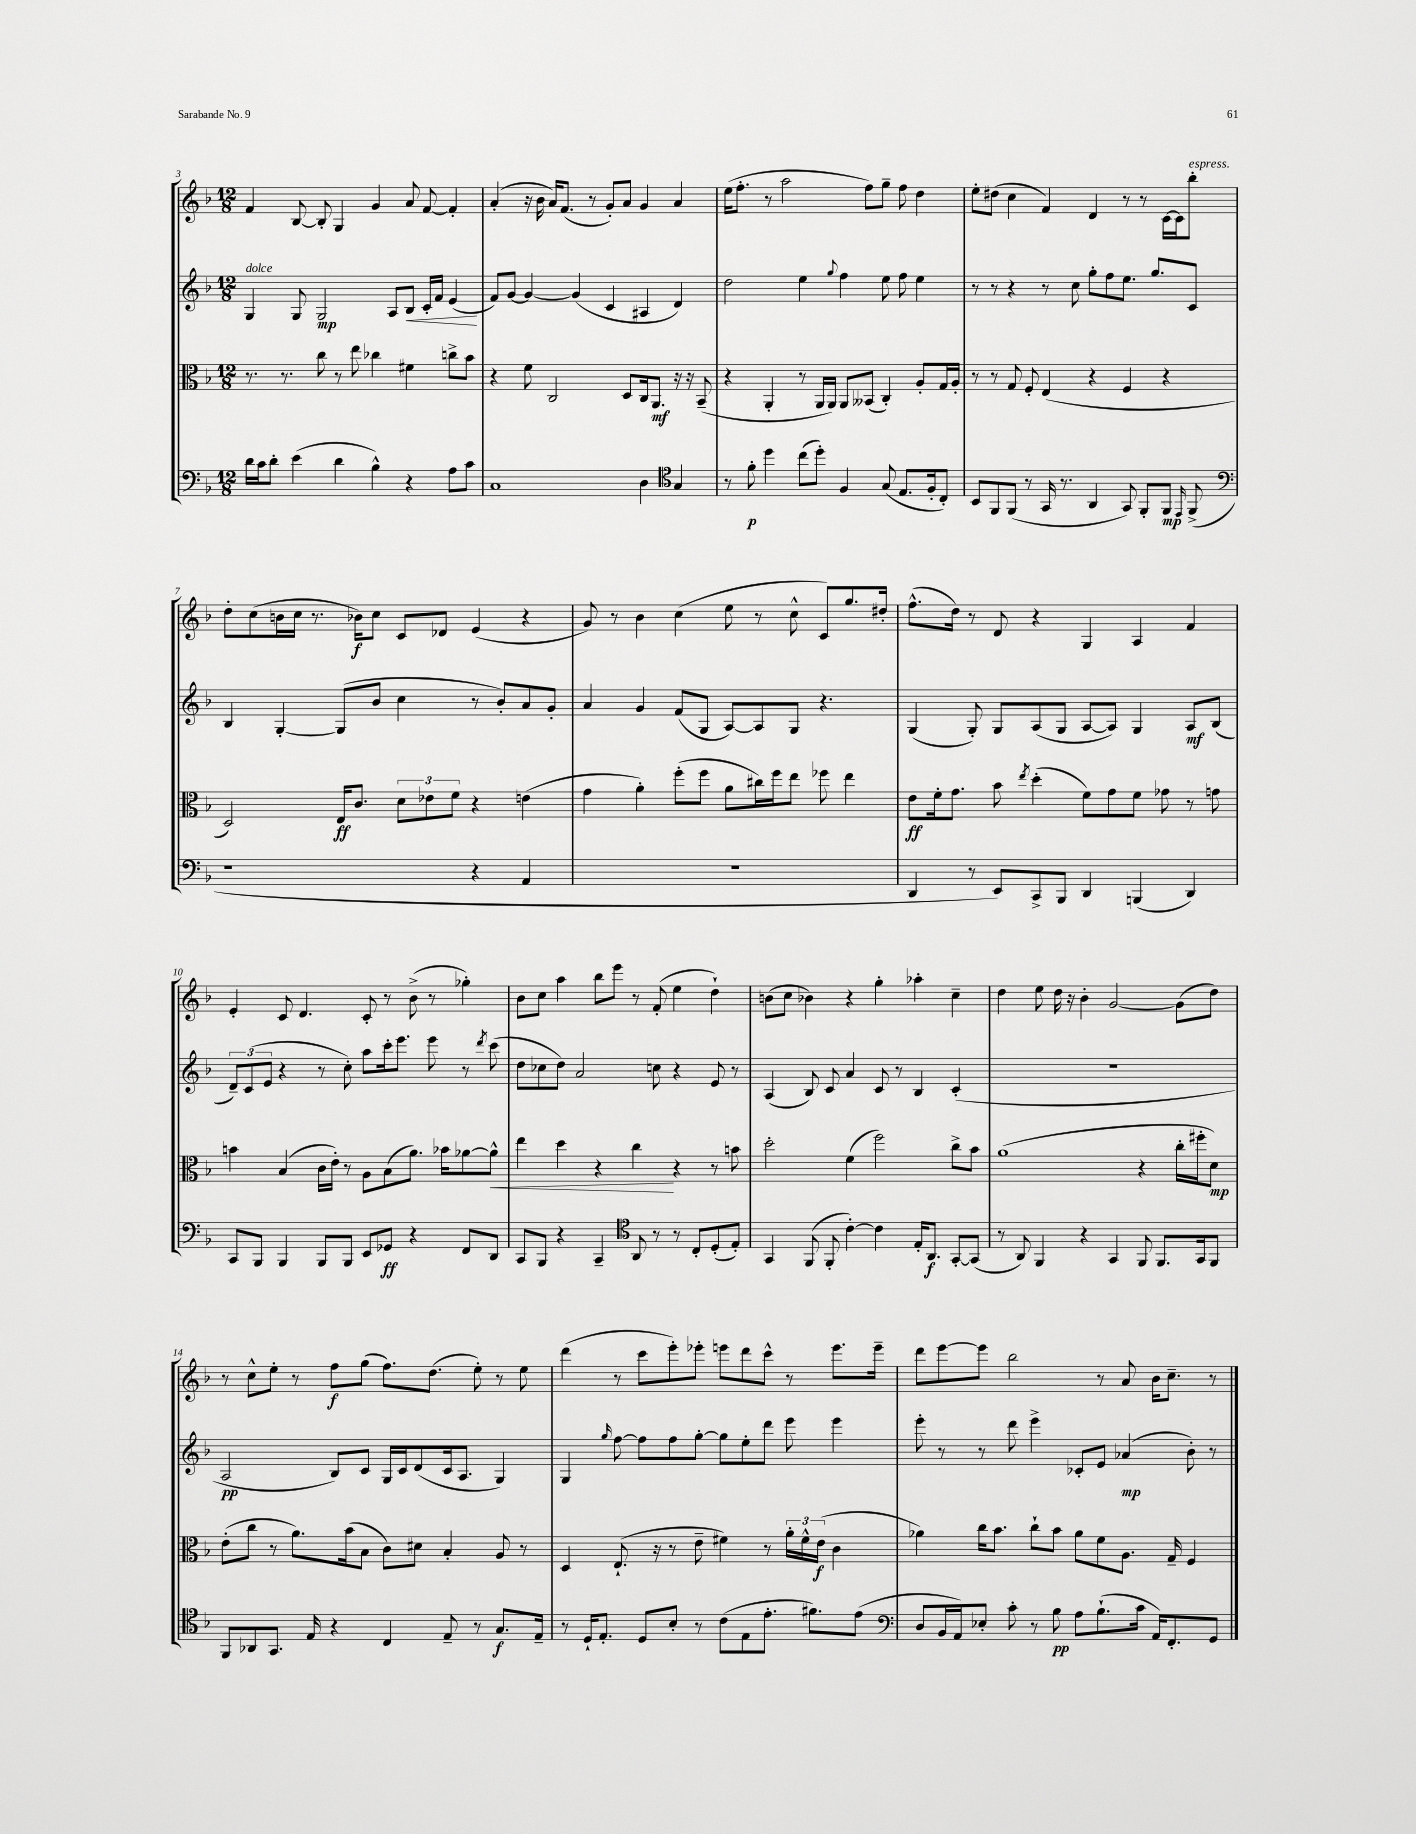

**kern	**kern	**kern	**kern
*staff4	*staff3	*staff2	*staff1
*clefF4	*clefC3	*clefG2	*clefG2
*k[b-]	*k[b-]	*k[b-]	*k[b-]
*M12/8	*M12/8	*M12/8	*M12/8
16d\LL	8.r	4G/	4f/
16c\J	.	.	.
8d'\J	.	.	.
.	8.r	.	.
(4e\	.	8G/	[8B-/
.	8cc\	2G/	8B-'/]
4d\	8r	.	4G/
.	8ee\	.	.
4B-^^\)	4cc-\	.	4g/
.	.	8A/L	.
4r	4f#\	8B-/J	8a/
.	.	16c'/LL	[8f/
.	.	16f/JJ	.
8A\L	8cc^\L	(4e/	4f'/]
8c\J	8b-\J	.	.
=	=	=	=
1C	4r	8f/L)	(4a'/
.	.	[8g/J	.
.	8f\	4g/_	16r
.	.	.	16b-\
.	2C/	.	16a/LK)
.	.	.	(8.f/J
.	.	(4g/]	.
.	.	.	8r
.	.	4c/	8g'/L)
.	8D/L	.	8a/J
4D\	16C/k	4A#/	4g/
.	8.AA/J	.	.
*clefC4	*	*	*
4G/	16r	4d/)	4a/
.	16r	.	.
.	(8BB-~/	.	.
=	=	=	=
8r	4r	2dd\	(16ee\LK
.	.	.	8.ff'\J
8f'\	.	.	.
4dd\	4AA'/	.	8r
.	.	.	2aa\
(8cc\L	8r	4ee\	.
8dd'\J)	16AA/LL	.	.
.	16AA/JJ)	.	.
.	.	8qqgg/	.
4F/	8AA/L	4ff\	.
.	(8BB--/J	.	8ff\L)
(8G/	4C'/)	8ee\	8gg~\J
8.E/L	.	8ff\	8ff\
.	8A'/L	4ee\	4dd\
16F'/k	.	.	.
8C'/J)	16G/L	.	.
.	16A'/JJ	.	.
=	=	=	=
8BB-/L	8r	8r	8ee'\L
8FF/	8r	8r	(8dd#\J
(8FF/J	8G/	4r	4cc\
8r	8F'/	.	.
16GG/	(4E/	8r	4f/)
8.r	.	.	.
.	.	8cc\	.
4AA/	4r	8gg'\L	4d/
.	.	8ff\	.
8GG/)	4F/	8.ee\J	8r
8FF'/L	.	.	8r
.	.	8.gg/L	.
8FF/J	4r	.	[16c\LL
.	.	.	16c\]J
16qqEE/	.	.	.
(8FF^/	.	8c/J	8bb-'\J
=	=	=	=
*clefF4	*	*	*
1r	2D/)	4B-/	8dd'\L
.	.	.	(8cc\
.	.	[4G'/	16b\L
.	.	.	16cc\JJ
.	.	.	8.r
.	16E/LK	(8G/]L	.
.	8.c/J	.	16b-\LK)
.	.	8b-/J	8cc\J
.	12d\L	4cc\	8c/L
.	12e-\	.	.
.	.	.	8d-/J
.	12f\J	.	.
4r	4r	8r	(4e/
.	.	8b-'/L)	.
4AA/	(4e\	8a/	4r
.	.	8g'/J	.
=	=	=	=
1.r	4g\	4a/	8g/)
.	.	.	8r
.	4a'\)	4g/	4b-\
.	(8ff'\L	(8f/L	(4cc\
.	8ff\J	8G/J	.
.	8a\L	[8A/L)	8ee\
.	16cc#\L)	8A/]	8r
.	16ff\J	.	.
.	8ee\J	8G/J	8cc^^\
.	8ff-\	4.r	8c/L)
.	4ee\	.	8.gg/
.	.	.	16dd#'/Jk
=	=	=	=
4DD/	8e\L	(4G/	(8.ff^^\L
.	16f'\k	.	.
.	8.g\J	.	16dd\Jk)
8r	.	8G'/)	8r
8EE/L)	8b-\	8G/L	8d/
.	8qee/	.	.
8CC^/	(4dd'\	(8A/	4r
8BBB-/J	.	8G/J	.
4DD/	8f\L)	[8A/L	4G/
.	8g\	8A/]J)	.
(4BBB/	8f\J	4G/	4A/
.	8g-\	.	.
4DD/)	8r	8A/L	4f/
.	8g\	(8B-/J	.
=	=	=	=
8CC/L	4b\	12d~/L)	4e'/
.	.	(12c/	.
8BBB-/J	.	.	.
.	.	12e/J	.
4BBB-/	(4B-/	4r	8c/
.	.	.	4.d/
8BBB-/L	16c\LL	8r	.
.	16e'\JJ)	.	.
8BBB-/J	8r	8cc'\)	.
8EE/L	8A\L	8aa\L	8c'/
8GG-/J	(8B-\	16ccc'\k	8r
.	.	8.eee\J	.
4r	8.a\J)	.	(8b-^\
.	.	8eee\	8r
.	16b-\LK	.	.
8FF/L	[8a-\	8r	4gg-'\)
.	.	8qddd/	.
8DD/J	8a-^^\]J	(8ccc\	.
=	=	=	=
8CC/L	4ee\	8dd\L	8b-\L
8BBB-/J	.	8cc-\	8cc\J
4r	4dd\	8dd\J)	4aa\
.	.	2a/	.
4CC~/	4r	.	8bb-\L
.	.	.	8eee\J
*clefC4	*	*	*
8AA/	4cc\	.	8r
8r	.	8cc\	(8f'/
8r	4r	4r	4ee\
8C'/L	.	.	.
(8D'/	8r	8e/	4dd`\)
8E'/J)	8b\	8r	.
=	=	=	=
4GG/	2dd'\	(4A/	(8b\L
.	.	.	8cc\J
(8FF/	.	8B-/)	4b-\)
8FF'/	.	8c/	.
[4c'\)	(4f\	4a/	4r
4c\]	2ff\)	8c/	4gg'\
.	.	8r	.
16E'/LK	.	4B-/	4aa-'\
8.AA/J	.	.	.
[8GG'/L	8cc^\L	(4c'/	4cc~\
(8GG/]J	8b-\J	.	.
=	=	=	=
8r	(1a	1.r	4dd\
8AA/)	.	.	.
4FF/	.	.	8ee\
.	.	.	16dd\
.	.	.	16r
4r	.	.	4b-'\
4GG/	.	.	[2g/
8FF/	4r	.	.
8.FF/L	.	.	.
.	16cc'\LL	.	(8g\]L
16GG/k	16ff#'\J	.	.
8FF/J	8d\J)	.	8dd\J)
=	=	=	=
8FF/L	(8e'\L	2A/	8r
8AA-/	8cc\J	.	8cc^^\L
8.GG/J	8r	.	8ee'\J
.	8.a\L)	.	8r
16E/	.	.	.
4r	.	8B-/L)	8ff\L
.	(16b-\k	.	.
.	8B-\J	8c/J	(8gg\J
4C/	8c\L)	16G/LL	8.ff\L)
.	.	16c/J	.
.	8d#\J	(8d/	.
.	.	.	(8.dd\J
8E~/	4B-'/	16c/k	.
.	.	8.A/J	.
8r	.	.	8ee'\)
8.G/L	8A/	4G/)	8r
.	8r	.	8ee\
16E~/Jk	.	.	.
=	=	=	=
8r	4D/	4G/	(4ddd\
16D`/LK	.	.	.
8.E'/J	.	.	.
.	.	16qqgg/	.
.	(8.E`/	[8ff\	8r
8D/L	.	8ff\]L	8ccc\L
.	16r	.	.
8B-'/J	8r	8ff\	8eee'\)
8r	8e~\	[8gg'\J	8eee-'\J
(8c\L	4f#\)	8gg\]L	8eee\L
8E\	.	8ee'\	8ddd\
8.e'\J	8r	8ddd\J	8ccc^^\J
.	24a'\LL	8eee\	8r
.	24f#^^\	.	.
8.f#\L)	.	.	.
.	(24e\JJ	.	.
.	4c\	4eee\	8.eee\L
(8e\J	.	.	.
.	.	.	16eee~\Jk
=	=	=	=
*clefF4	*	*	*
8D/L	4a-\)	8eee'\	8ddd\L
16BB-/L	.	8r	[8eee\
16AA/J)	.	.	.
8E-'/J	16cc\LK	8r	8eee\]J
.	8.b-\J	.	.
8c'\	.	8ddd\	2bb-\
8r	8cc`\L	4eee^\	.
8B-\	8b-\J	.	.
8A\L	8a-\L	8c-'/L	.
(8.B-`\	8f\	8e/J	8r
.	8.A\J	(4a-/	8a/
16c\Jk	.	.	.
16AA/LK)	.	.	16b-\LK
8.FF'/	16G~/	.	8.cc~\J
.	4F/	8b-'\)	.
8GG/J	.	8r	8r
==	==	==	==
*-	*-	*-	*-
